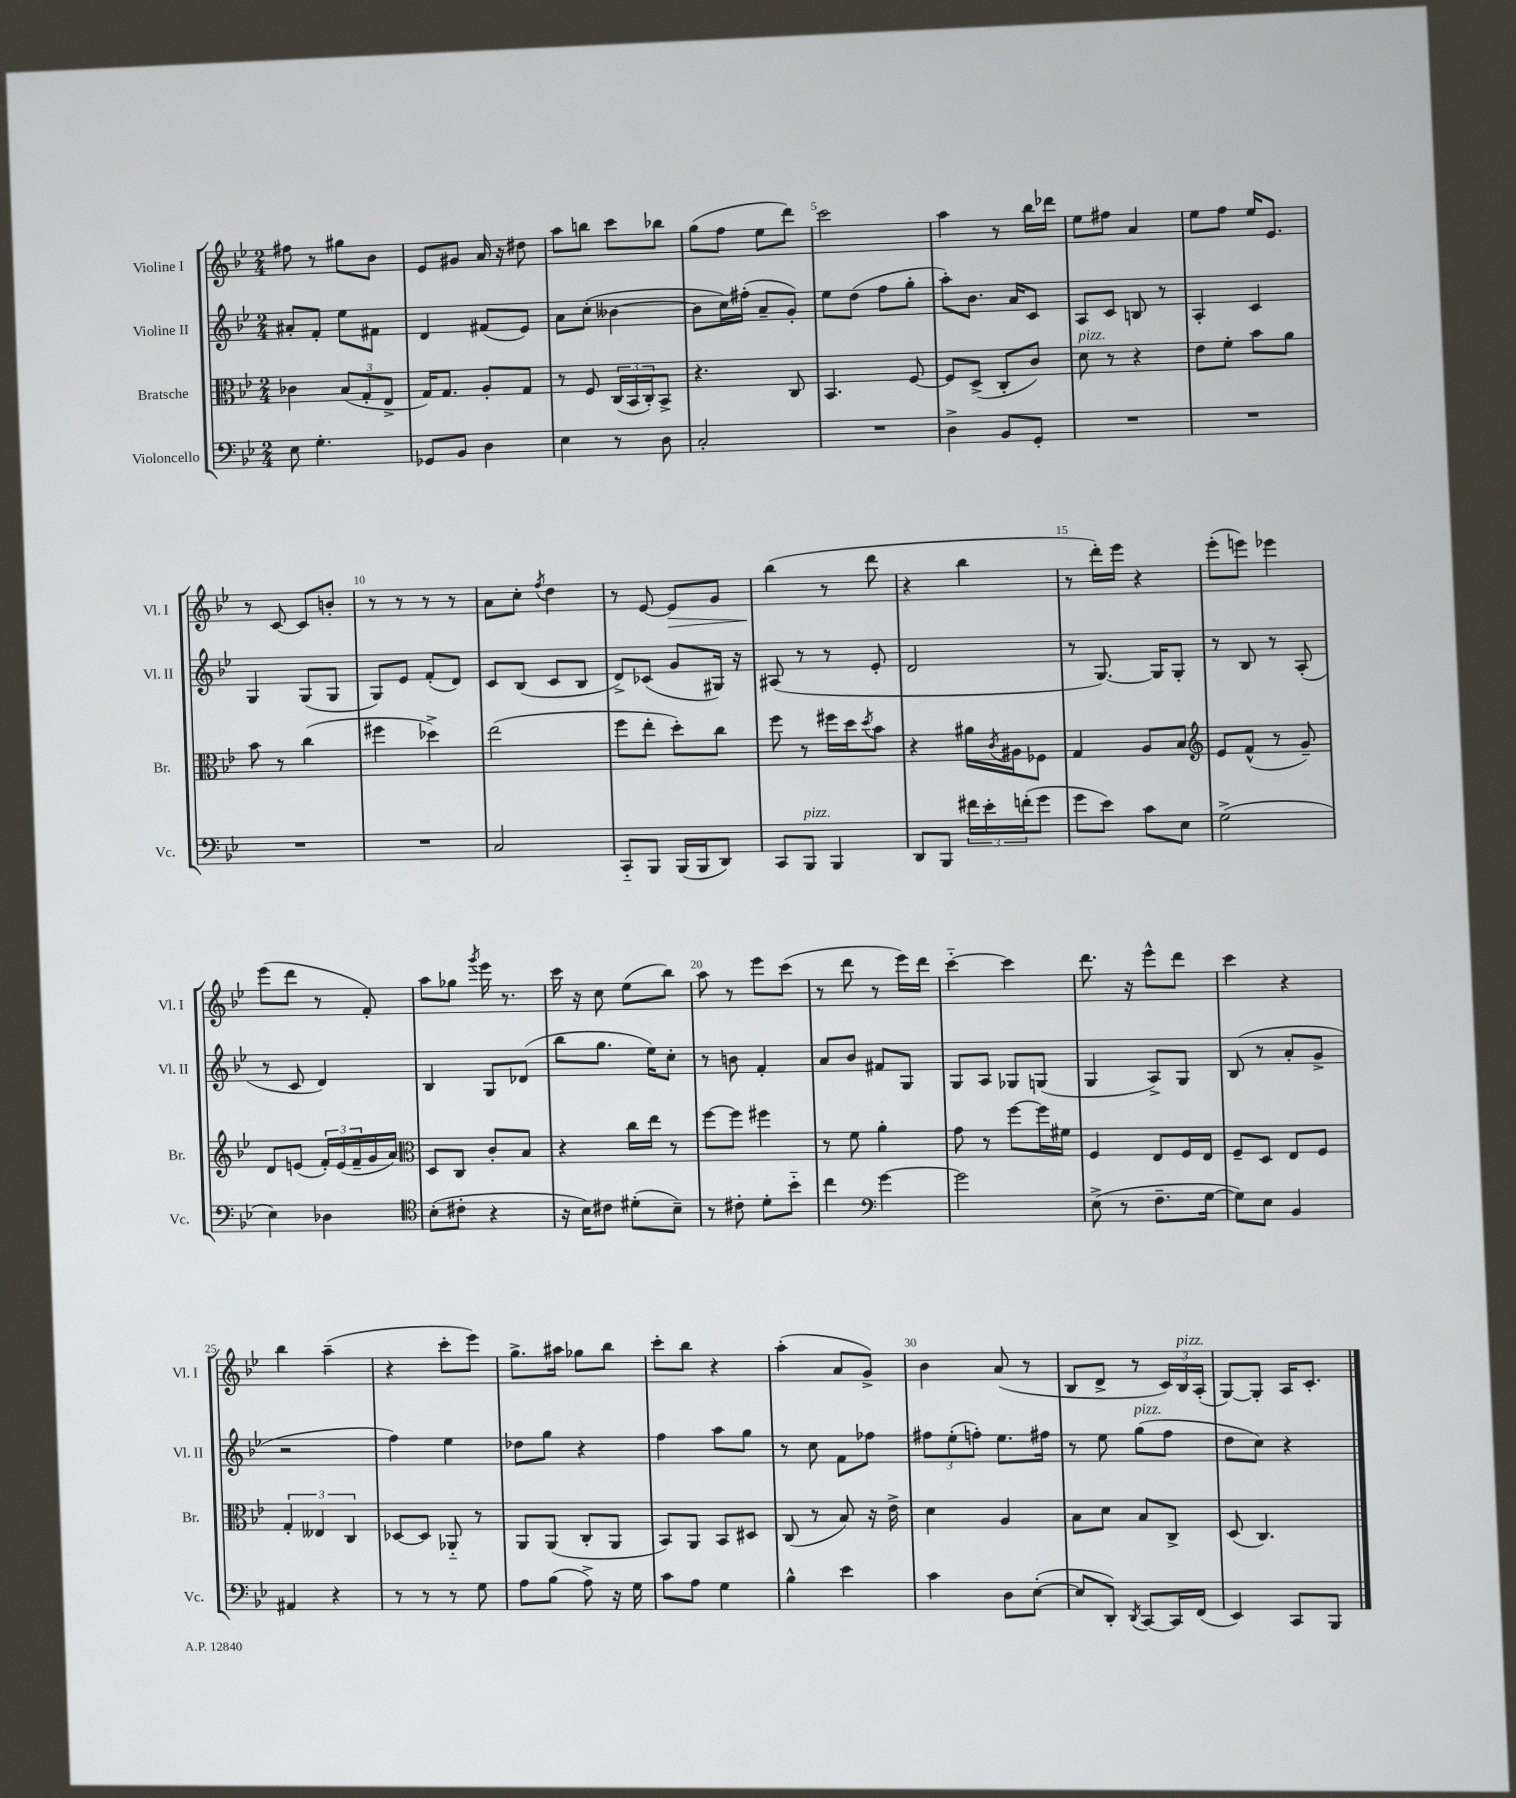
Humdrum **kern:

**kern	**kern	**kern	**kern
*staff4	*staff3	*staff2	*staff1
*clefF4	*clefC3	*clefG2	*clefG2
*k[b-e-]	*k[b-e-]	*k[b-e-]	*k[b-e-]
*M2/4	*M2/4	*M2/4	*M2/4
8E-	4c-	8a#'	8ff#
4.G'	.	8f'	8r
.	(12B-	8ee-	8gg#
.	12G'	.	.
.	.	8f#	8b-
.	12E-^	.	.
=	=	=	=
8GG-	16G)	4d	8e-
.	8.G	.	.
8BB-	.	.	8g#
4D	8A'	(8f#	16a
.	.	.	16r
.	8G	8e-)	8dd#
=	=	=	=
4E-	8r	8a	8aa
.	8F	(8cc'	8bb
8r	(24C	[4b--	8ccc
.	24BB-	.	.
.	24C')	.	.
8D	8BB-^	.	8bb-
=	=	=	=
2C'	4.r	8b--]	(8gg
.	.	16cc)	8ff
.	.	(16ff#'	.
.	.	8a~	8ee-
.	8C	8g')	8ddd)
=	=	=	=
2r	4.BB-	8ee-	2ccc
.	.	(8dd	.
.	.	8ff	.
.	[8F	8gg'	.
=	=	=	=
4D^	8F]	8aa')	4aa
.	(8D^	8.b-	.
8BB-	8C'	.	8r
.	.	16a	.
8GG'	8c)	8c	16bb-
.	.	.	16ddd-
=	=	=	=
2r	8d	8A	8ee-
.	8r	8c	8ff#
.	4r	8B	4a
.	.	8r	.
=	=	=	=
2r	8e-	4A'	8ee-
.	8f'	.	8ff
.	8b-	4c	16ee-
.	.	.	8.e-
.	8a	.	.
=	=	=	=
2r	8b-	4G	8r
.	8r	.	[8c
.	(4cc	(8G	8c]
.	.	8G	8b'
=	=	=	=
2r	4ff#	8G)	8r
.	.	8e-	8r
.	4dd-^)	(8f'	8r
.	.	8d)	8r
=	=	=	=
2C	(2ee-	8c	8a
.	.	(8B-	8cc'
.	.	.	8qff
.	.	8c	4dd
.	.	8B-	.
=	=	=	=
8CC'~	8ff	8d^)	8r
8BBB-	8ee-'	(8c-	[8e-
(16BBB-	8dd')	8g	8e-]
16BBB-	.	.	.
8DD)	8cc	16G#)	8g
.	.	16r	.
=	=	=	=
8CC	8ff	(8A#	(4bb-
8BBB-	8r	8r	.
4BBB-	16ff#	8r	8r
.	16dd	.	.
.	8qdd	.	.
.	8b-	8e-'	8ddd
=	=	=	=
8DD	4r	2d	4r
8BBB-	.	.	.
24f#	16a#	.	4bb-
24e-'	.	.	.
.	8qc	.	.
.	16A#	.	.
(24f'	.	.	.
8g	8F-	.	.
=	=	=	=
8g	4G	8r	8r
8e-)	.	[8.G)	16ddd')
.	.	.	16eee-
8c	8A	.	4r
.	.	16G]	.
8E-	8B-	8G'	.
=	=	=	=
*	*clefG2	*	*
(2G^	8e-	8r	(8eee-'
.	(8f^^	8B-	8eee)
.	8r	8r	4eee-
.	8g~)	(8A'	.
=	=	=	=
4E-)	8d	8r	(8eee-
.	(8e	8c	8ddd
4D-	24f')	4d)	8r
.	(24e	.	.
.	24f~	.	.
.	16g	.	8f')
.	16a)	.	.
=	=	=	=
*clefC4	*clefC3	*	*
(8B-'	8D	4B-	8aa
8c#'	8C	.	8gg-
.	.	.	8qggg
4r	8c'	8G	16eee-
.	.	.	8.r
.	8B-	(8d-	.
=	=	=	=
16r	4r	8bb-	16ccc
16B-)	.	.	16r
8c#	.	8.gg	8cc
(8d#'	16cc	.	(8ee-
.	16ee-	16ee-)	.
8B-~)	8r	8cc'	8bb-)
=	=	=	=
8r	[8ff	8r	8aa
8c#'	8ff]	8b	8r
8d'	4ff#	4f'	8eee-
8b-'~	.	.	(8ccc
=	=	=	=
4cc	8r	8a	8r
.	8f	8b-	8ddd
*clefF4	*	*	*
[4g	4a'	8f#	8r
.	.	8G	16eee-)
.	.	.	16ddd
=	=	=	=
2g]	8g	8G	[4ccc'~
.	8r	8A	.
.	[8ff	8G-	4ccc]
.	16ff]	(8G	.
.	16f#	.	.
=	=	=	=
(8E-^	4F	4G	8.ddd
8r	.	.	.
.	.	.	16r
8.F~	8E-	8A^)	8eee-^^
.	16F	8G	8ddd
[16G	16E-	.	.
=	=	=	=
8G])	8F~	(8B-	4ccc
8E-	8D	8r	.
4BB-	8E-	8a'	4r
.	8F	8g^	.
=	=	=	=
4AA#	6G'	2r	4bb-
.	6E--	.	.
4r	.	.	(4aa~
.	6C	.	.
=	=	=	=
8r	[8D-	4ff)	4r
8r	8D-]	.	.
8r	8AA-'~	4ee-	8ccc'
8G	8r	.	8eee-)
=	=	=	=
8A	8AA	8dd-	8.gg^
(8B-	(8AA	8gg	.
.	.	.	16aa#
8A^)	8C'	4r	8gg-
16r	8AA	.	8bb-
16G	.	.	.
=	=	=	=
8c	8BB-)	4ff	8ccc'
8A	8AA	.	8bb-
4G	8BB-	8aa	4r
.	8D#	8gg	.
=	=	=	=
4B-^^	(8C	8r	(4aa'
.	8r	8cc	.
4e-	8B-)	8f	8a
.	16r	8ff-	8g^)
.	16e-^	.	.
=	=	=	=
4c	4d	12ff#	4b-
.	.	(12ee-'	.
.	.	12ff')	.
8D	4A	8.ee-	(8a
([8E-'	.	.	8r
.	.	16ff#	.
=	=	=	=
8E-]	8B-	8r	8B-
8DD')	8d	8ee-	8d^
8qDD	.	.	.
[8CC	8B-	(8gg	8r
16CC]	8C^	8ff	24c)
.	.	.	24B-
(16FF	.	.	.
.	.	.	(24A'
=	=	=	=
4EE-)	(8D	8dd	[8G)
.	4.C)	8cc)	8G']
8CC	.	4r	16A
.	.	.	8.c'
8BBB-	.	.	.
==	==	==	==
*-	*-	*-	*-
